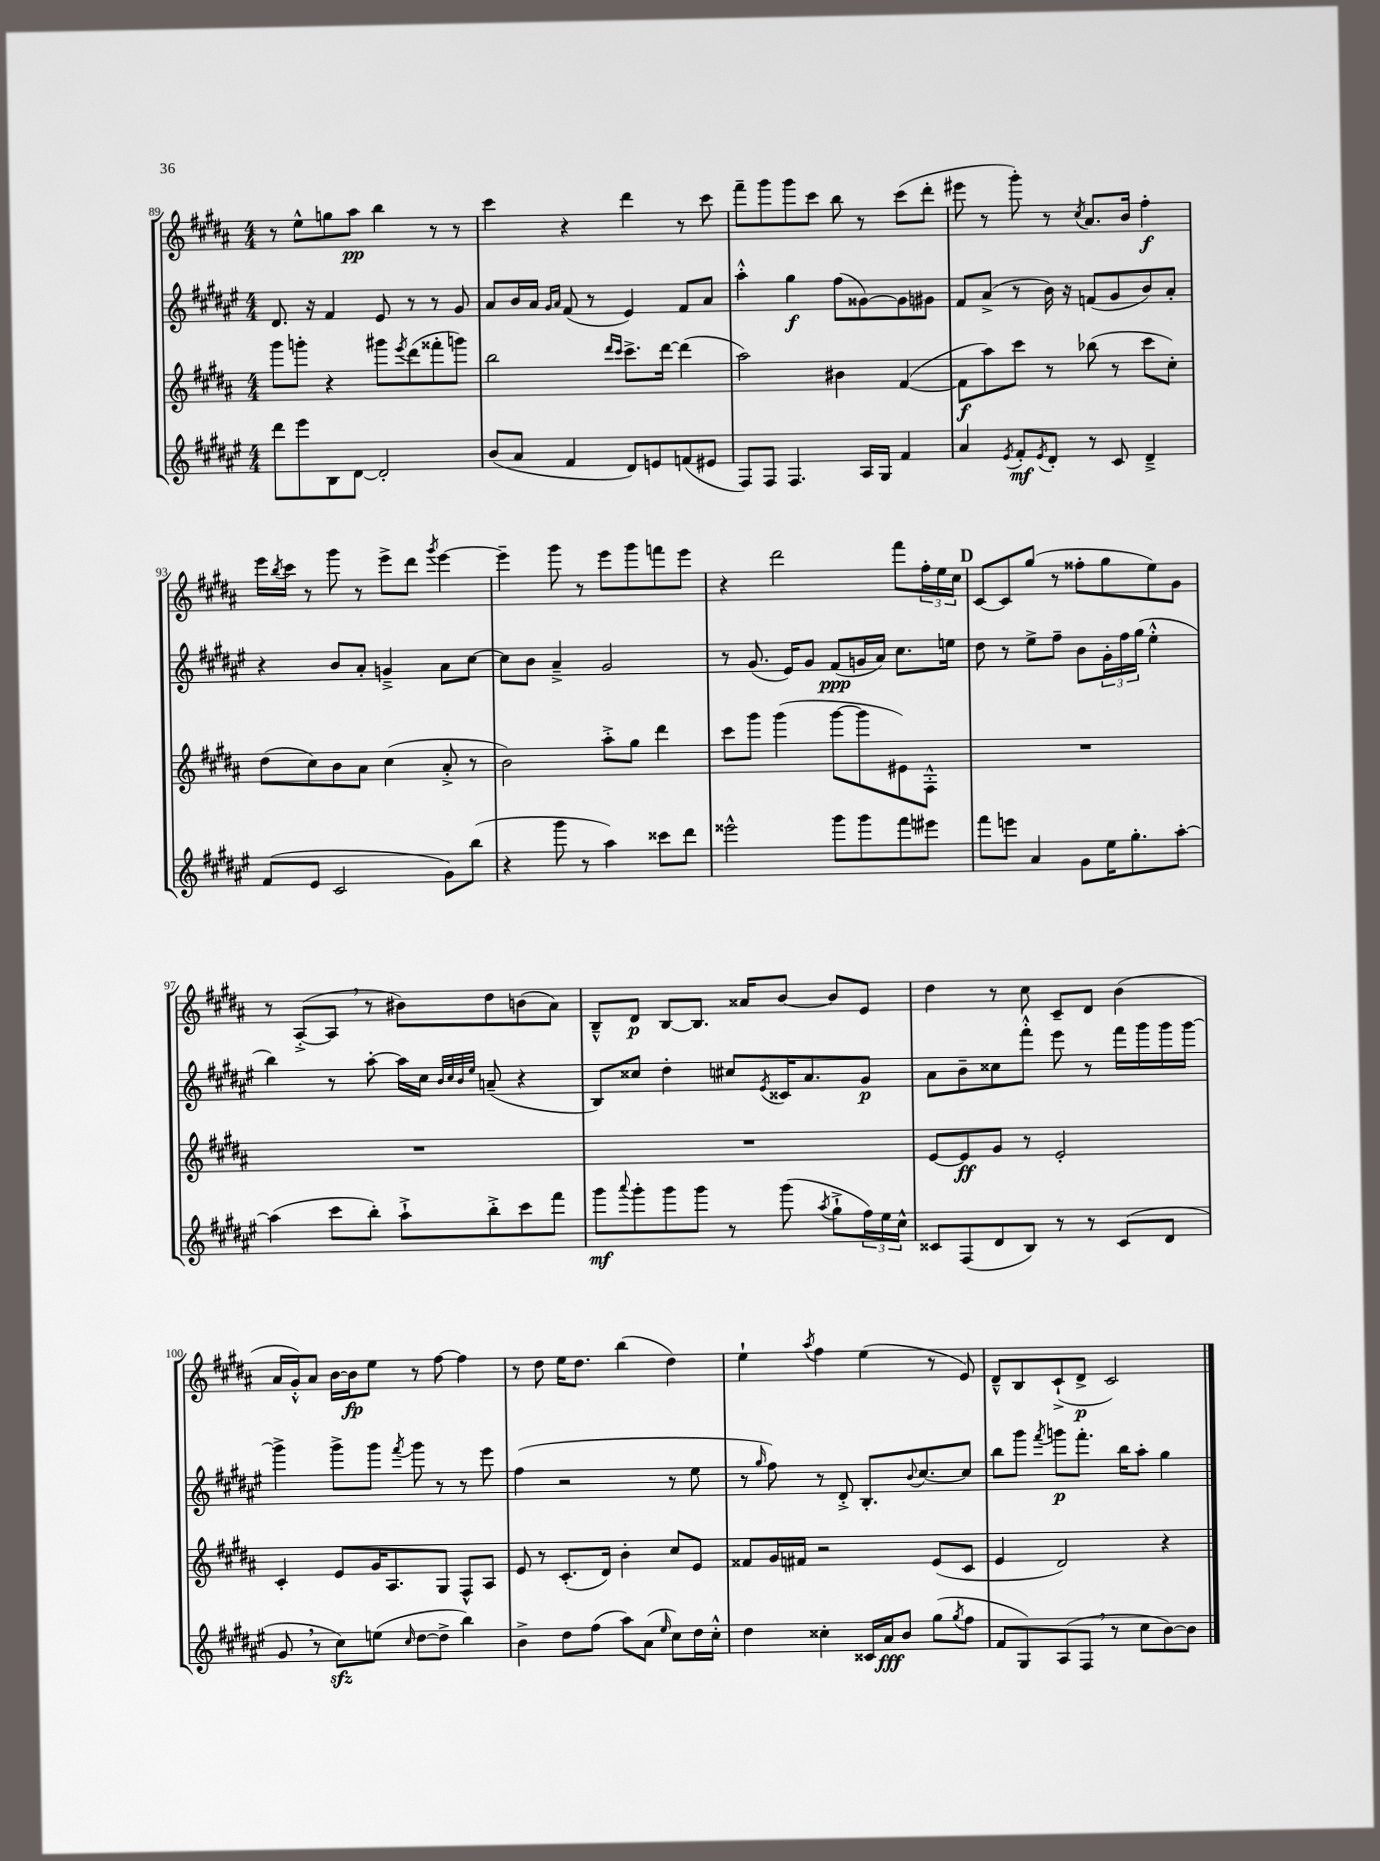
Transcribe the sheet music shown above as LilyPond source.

<<
\new StaffGroup <<
\new Staff = "s0" {
    \clef treble \key b \major \numericTimeSignature \time 4/4
    r8 e''8-^ g''8 ais''8\pp b''4 r8 r8 |
    cis'''4 r4 dis'''4 r8 cis'''8 |
    fis'''8-- gis'''8 gis'''8 cis'''8 b''8 r8 cis'''8( dis'''8-. |
    eis'''8 r8 gis'''8-.) r8 \acciaccatura { cis''8 } ais'8. b'16 fis''4-.\f |
    e'''16 \acciaccatura { b''8 } cis'''16 r8 gis'''8 r8 e'''8-> dis'''8 \acciaccatura { gis'''8 } e'''4~ |
    e'''4-- gis'''8 r8 e'''8 gis'''8 f'''8 e'''8 |
    r4 dis'''2 fis'''8 \tuplet 3/2 { fis''16-. e''16 cis''16 } |
    \mark \markup { \bold "D" } cis'8~ cis'8 gis''8( r8 fisis''8-. gis''8 e''8) gis'8 |
    r8 ais8~-.->( ais8 \breathe r8 bis'8) dis''8 b'8( ais'8) |
    b8---^ dis'8\p b8~ b8. aisis'16 b'8~ b'8 e'8 |
    dis''4 r8 cis''8 cis'8-- dis'8 b'4( |
    ais'16 gis'16-.-^) ais'8 b'16~ b'16\fp e''8 r8 fis''8~ fis''4 |
    r8 dis''8 e''16 dis''8. b''4( dis''4) |
    e''4-! \acciaccatura { ais''8 } fis''4 e''4( r8 e'8) |
    dis'8---^ b8 cis'8-!->( dis'8->\p cis'2) \bar "|." |
}
\new Staff = "s1" {
    \clef treble \key fis \major \numericTimeSignature \time 4/4
    dis'8. r16 fis'4 eis'8 r8 r8 gis'8 |
    ais'8 b'16 ais'16 \grace { gis'16 ais'16 } fis'8( r8 eis'4) fis'8 ais'8 |
    ais''4-.-^ gis''4\f fis''8( gisis'8~) gisis'8 gis'8 |
    fis'8 ais'8->( r8 b'16) r16 f'8( gis'8 b'8) ais'8-. |
    r4 b'8 ais'8-. g'4---> ais'8 cis''8~ |
    cis''8 b'8 ais'4---> gis'2 |
    r8 gis'8.( eis'16) gis'8 fis'8\ppp( g'16 ais'16) cis''8. e''16 |
    \mark \markup { \bold "D" } dis''8 r8 eis''8-> fis''8-- b'8 \tuplet 3/2 { gis'16-. fis''16 gis''16( } eis''4-.-^ |
    b''4) r8 ais''8~-. ais''16 cis''16 \grace { b'32 cis''32 b'32 eis''32 } a'8--( r4 |
    b8) cisis''8 dis''4-. cis''8 \acciaccatura { eis'8 } cisis'16 ais'8. gis'8\p |
    ais'8 b'8-- cisis''8 fis'''8-.-^ eis'''8 r8 fis'''16 gis'''16 gis'''16 gis'''16~ |
    gis'''4-> gis'''8-> gis'''8 \acciaccatura { fis'''8 } gis'''8 r8 r8 eis'''8 |
    fis''4( r2 r8 eis''8 |
    r8 \grace { gis''16 } fis''8) r8 dis'8-.-> b8.-. \appoggiatura { b'8 } cis''8.~ cis''8 |
    b''8 gis'''8 \acciaccatura { fis'''8 } g'''8\p fis'''8.-. b''16 ais''8-. gis''4 \bar "|." |
}
\new Staff = "s2" {
    \clef treble \key b \major \numericTimeSignature \time 4/4
    gis'''8 g'''8-. r4 gis'''8 \acciaccatura { e'''8 } dis'''8( fisis'''8-. g'''8) |
    b''2 \grace { dis'''16 cis'''16 } cis'''8.-> dis'''16~ dis'''4( |
    ais''2) bis'4 fis'4~( |
    fis'8\f ais''8) cis'''8 r8 bes''8( r8 cis'''8 cis''8-.) |
    dis''8( cis''8) b'8 ais'8 cis''4( ais'8-.-> r8 |
    b'2) ais''8-.-> gis''8 dis'''4 |
    cis'''8 gis'''8 gis'''4( gis'''8~ gis'''8 eis'8) fis8-.-^ |
    \mark \markup { \bold "D" } R1 |
    R1 |
    R1 |
    e'8~ e'8\ff gis'8 r8 e'2-. |
    cis'4-. e'8 gis'16 ais8. gis8 fis8-^ ais8 |
    e'8 r8 cis'8.-.( dis'16) b'4-. cis''8 e'8 |
    fisis'8 gis'16 fis'16 r2 e'8( cis'8 |
    e'4 dis'2) r4 \bar "|." |
}
\new Staff = "s3" {
    \clef treble \key fis \major \numericTimeSignature \time 4/4
    dis'''8 eis'''8 b8 dis'8~ dis'2-. |
    b'8( ais'8 fis'4 dis'8) e'8 f'8( eis'8 |
    fis8) fis8 fis4. ais16 gis16 fis'4 |
    ais'4 \acciaccatura { eis'8 } fis'8-.\mf \acciaccatura { eis'8 } dis'8-. r8 cis'8 dis'4---> |
    fis'8( eis'8 cis'2 gis'8) b''8( |
    r4 gis'''8 r8 ais''4) cisis'''8 dis'''8 |
    eisis'''2-^ gis'''8 gis'''8 fis'''8 eis'''8 |
    \mark \markup { \bold "D" } fis'''8 e'''8 ais'4 gis'8 eis''16 gis''8.-. ais''8~-. |
    ais''4( cis'''8 b''8-.) ais''8-!-> b''8-.-> cis'''8 fis'''8 |
    gis'''8\mf \appoggiatura { ais'''8 } gis'''8-. gis'''8 gis'''8 r8 gis'''8( \acciaccatura { ais''8 } gis''8-!-> \tuplet 3/2 { fis''16) eis''16 cis''16-^ } |
    cisis'8 fis8( dis'8 b8) r8 r8 cisis'8( dis'8 |
    gis'8 \breathe r8 cis''8\sfz) e''8( \grace { cis''16 } dis''8~ dis''8-> b''4) |
    b'4-> dis''8 fis''8( ais''8) ais'8( \grace { eis''16 } cis''8) dis''16 cis''16-.-^ |
    dis''4 cisis''4-. cisis'16 ais'16\fff b'8 gis''8( \acciaccatura { gis''8 } fis''8 |
    fis'8 gis8) ais8( fis8 \breathe r8 cis''8 b'8~) b'8 \bar "|." |
}
>>
>>
\layout { \context { \Score currentBarNumber = #89 } }
